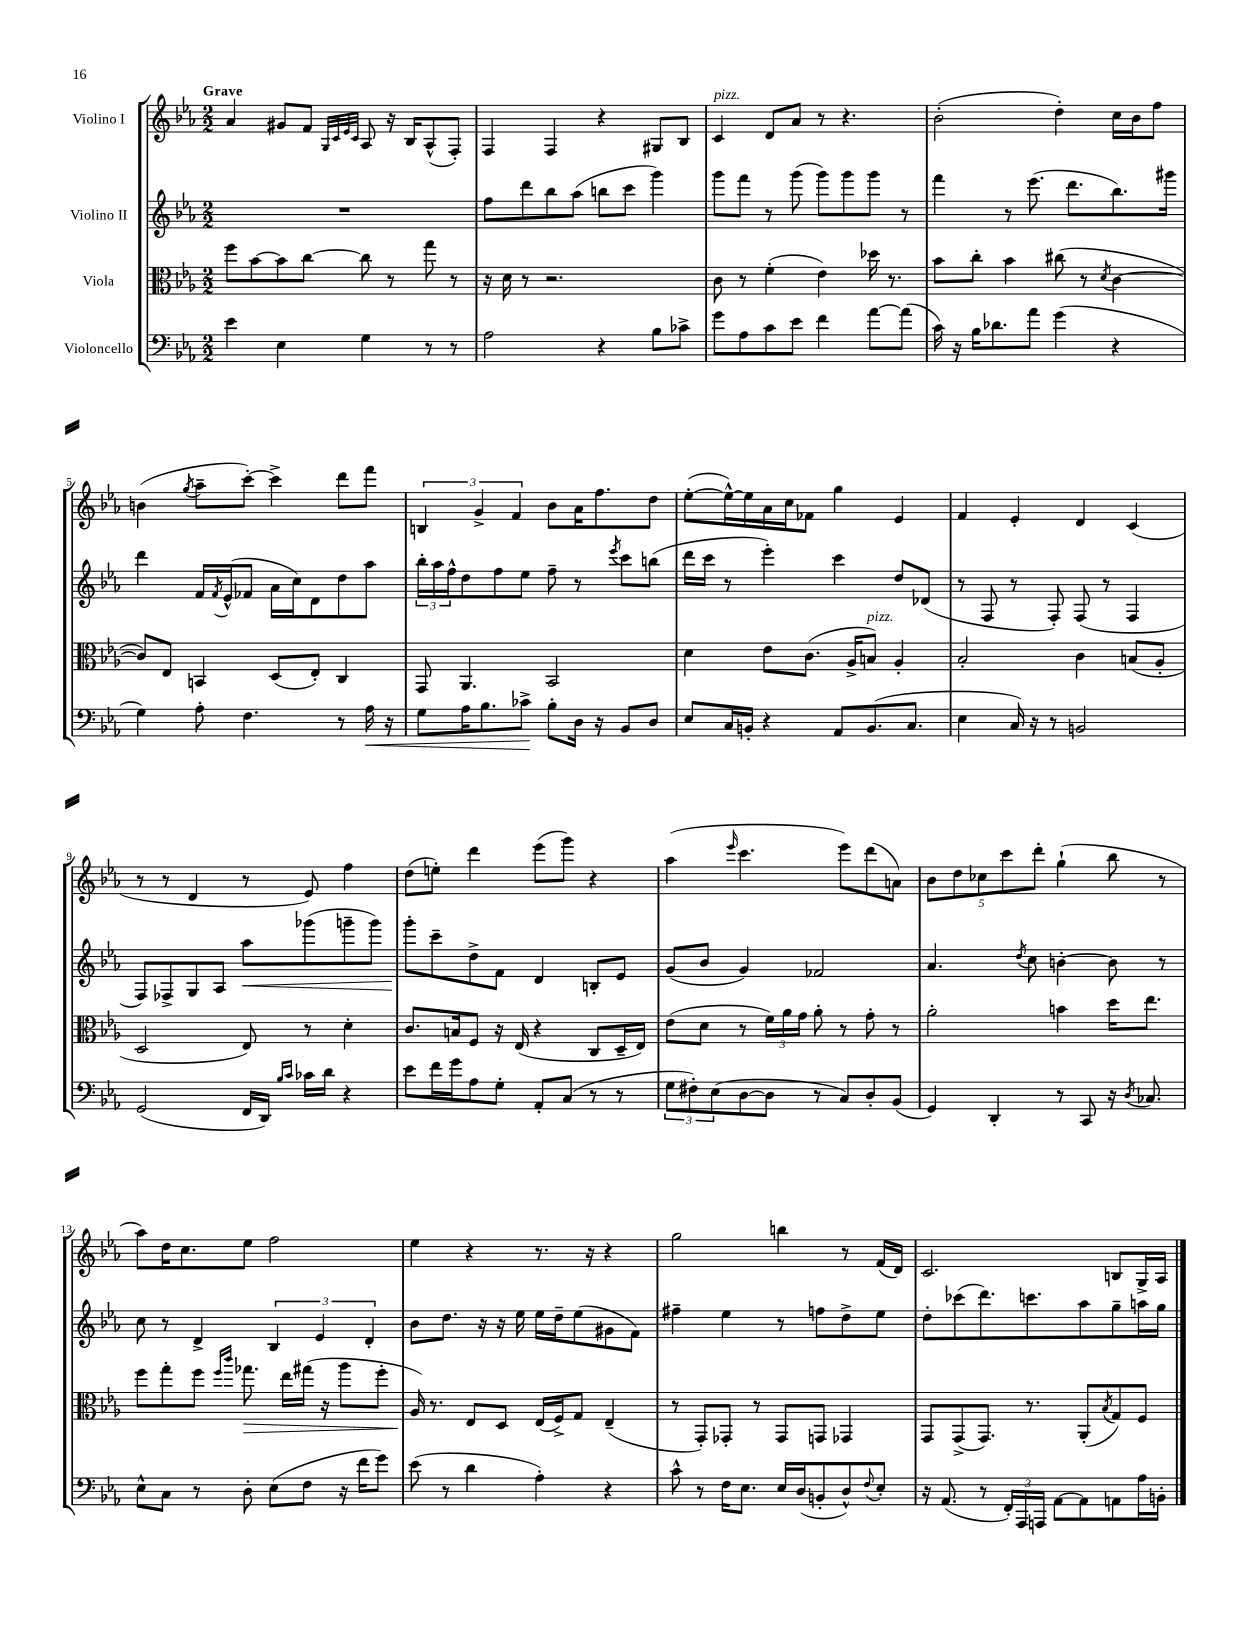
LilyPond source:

<<
\new StaffGroup <<
\new Staff = "s0" \with { instrumentName = "Violino I" } {
    \clef treble \key ees \major \numericTimeSignature \time 2/2 \tempo "Grave"
    aes'4 gis'8 f'8 \grace { g32 c'32 ees'32 c'32 } aes8 r16 bes16 aes8-^( f8-.) |
    f4 f4 r4 gis8 bes8 |
    c'4^\markup { \italic "pizz." } d'8 aes'8 r8 r4. |
    bes'2-.( d''4-.) c''16 bes'16 f''8 |
    b'4( \acciaccatura { g''8 } aes''8-- c'''8~-.) c'''4-> d'''8 f'''8 |
    \tuplet 3/2 { b4 g'4-> f'4 } bes'8 aes'16 f''8. d''8 |
    ees''8~-.( ees''16~-^) ees''16 aes'16 c''16 fes'8 g''4 ees'4 |
    f'4 ees'4-. d'4 c'4( |
    r8 r8 d'4 r8 ees'8) f''4 |
    d''8( e''8-.) d'''4 ees'''8( g'''8) r4 |
    aes''4( \grace { ees'''16 } c'''4. ees'''8) d'''8( a'8) |
    \tuplet 5/4 { bes'8 d''8 ces''8 c'''8 d'''8-. } g''4-!( bes''8 r8 |
    aes''8) d''16 c''8. ees''8 f''2 |
    ees''4 r4 r8. r16 r4 |
    g''2 b''4 r8 f'16( d'16) |
    c'2. b8 g16-> aes16 \bar "|." |
}
\new Staff = "s1" \with { instrumentName = "Violino II" } {
    \clef treble \key ees \major \numericTimeSignature \time 2/2
    R1 |
    f''8 d'''8 bes''8 aes''8( b''8 c'''8 g'''4) |
    g'''8 f'''8 r8 g'''8( g'''8) g'''8 g'''8 r8 |
    f'''4 r8 ees'''8.( d'''8. bes''8.) gis'''16 |
    d'''4 f'16 \acciaccatura { f'8 } ees'16-^( fes'8 aes'16 c''16) d'8 d''8 aes''8 |
    \tuplet 3/2 { bes''16-. aes''16 f''16-^ } d''8 f''8 ees''8 f''8-- r8 \acciaccatura { ees'''8 } c'''8 b''8( |
    d'''16 c'''16 r8 ees'''4-.) c'''4 d''8 des'8( |
    r8 f8 r8 f8-.) f8( r8 f4 |
    f8) fes8-> g8 aes8 aes''8\< ges'''8( g'''8-- g'''8) |
    g'''8-.\! c'''8-- d''8-> f'8 d'4 b8-. ees'8 |
    g'8( bes'8 g'4) fes'2 |
    aes'4. \acciaccatura { d''8 } c''8 b'4~-. b'8 r8 |
    c''8 r8 d'4-> \tuplet 3/2 { bes4 ees'4 d'4-. } |
    bes'8 d''8. r16 r16 ees''16 ees''16 d''16-- ees''8( gis'8 f'8) |
    fis''4-- ees''4 r8 f''8 d''8-> ees''8 |
    d''8-. ces'''8( d'''8.) c'''8. aes''8 g''8-- a''16 g''16 \bar "|." |
}
\new Staff = "s2" \with { instrumentName = "Viola" } {
    \clef alto \key ees \major \numericTimeSignature \time 2/2
    f''8 bes'8~ bes'8 c''8~ c''8 r8 g''8 r8 |
    r16 d'16 r8 r2. |
    c'8 r8 f'4-.( ees'4) des''16 r8. |
    bes'8 c''8-. bes'4 cis''8( r8 \acciaccatura { d'8 } c'4~ |
    c'8) ees8 b,4 d8( ees8-.) c4 |
    g,8 aes,4. bes,2 |
    d'4 ees'8 c'8.( aes16-> b8^\markup { \italic "pizz." }) aes4-. |
    bes2-. c'4 b8( aes8-. |
    d2 ees8) r8 d'4-. |
    c'8. b16 f8 r16 ees16( r4 c8 d16-- ees16) |
    ees'8( d'8 r8 \tuplet 3/2 { f'16) aes'16 g'16 } aes'8-. r8 g'8-. r8 |
    aes'2-. b'4 d''16 ees''8. |
    f''8 g''8-. f''8 \grace { f''16 c'''16 } ges''8.\> ees''16 gis''16( r16 aes''8 f''8-. |
    aes16\!) r8. ees8 d8 ees16( f16->) g8 ees4--( |
    r8 g,8-.) ges,8-. r8 ges,8 g,8 ges,4 |
    g,8 g,8->( g,8.) r8. aes,8-.( \acciaccatura { bes8 } g8) f8 \bar "|." |
}
\new Staff = "s3" \with { instrumentName = "Violoncello" } {
    \clef bass \key ees \major \numericTimeSignature \time 2/2
    ees'4 ees4 g4 r8 r8 |
    aes2 r4 bes8 ces'8-> |
    g'8 aes8 c'8 ees'8 f'4 aes'8~ aes'8( |
    c'16) r16 bes16 des'8. aes'8 g'4( r4 |
    g4) aes8-. f4. r8 aes16\< r16 |
    g8 aes16 bes8. ces'8->\! bes8-. d16 r16 bes,8 d8 |
    ees8 c16 b,16-. r4 aes,8 b,8.( c8. |
    ees4 c16) r16 r8 b,2 |
    g,2( f,16 d,16) \grace { bes16 c'16 } ces'16 d'16 r4 |
    ees'8 f'16 g'16 aes8 g8-. aes,8-. c8( r8 r8 |
    \tuplet 3/2 { g8 fis8-.) ees8( } d8~ d8 r8 c8) d8-. bes,8( |
    g,4) d,4-. r8 c,8 r16 \acciaccatura { d8 } ces8. |
    ees8-^ c8 r8 d8-. ees8( f8 r16 f'16 g'8) |
    ees'8( r8 d'4 aes4-.) r4 |
    c'8-^ r8 f16 ees8. ees16 d16( b,8-. d8-^) \appoggiatura { f8 } ees8-. |
    r16 aes,8.( r8 \tuplet 3/2 { f,16-.) aes,,16 a,,16 } aes,8~ aes,8 a,8 aes16 b,16-. \bar "|." |
}
>>
>>
